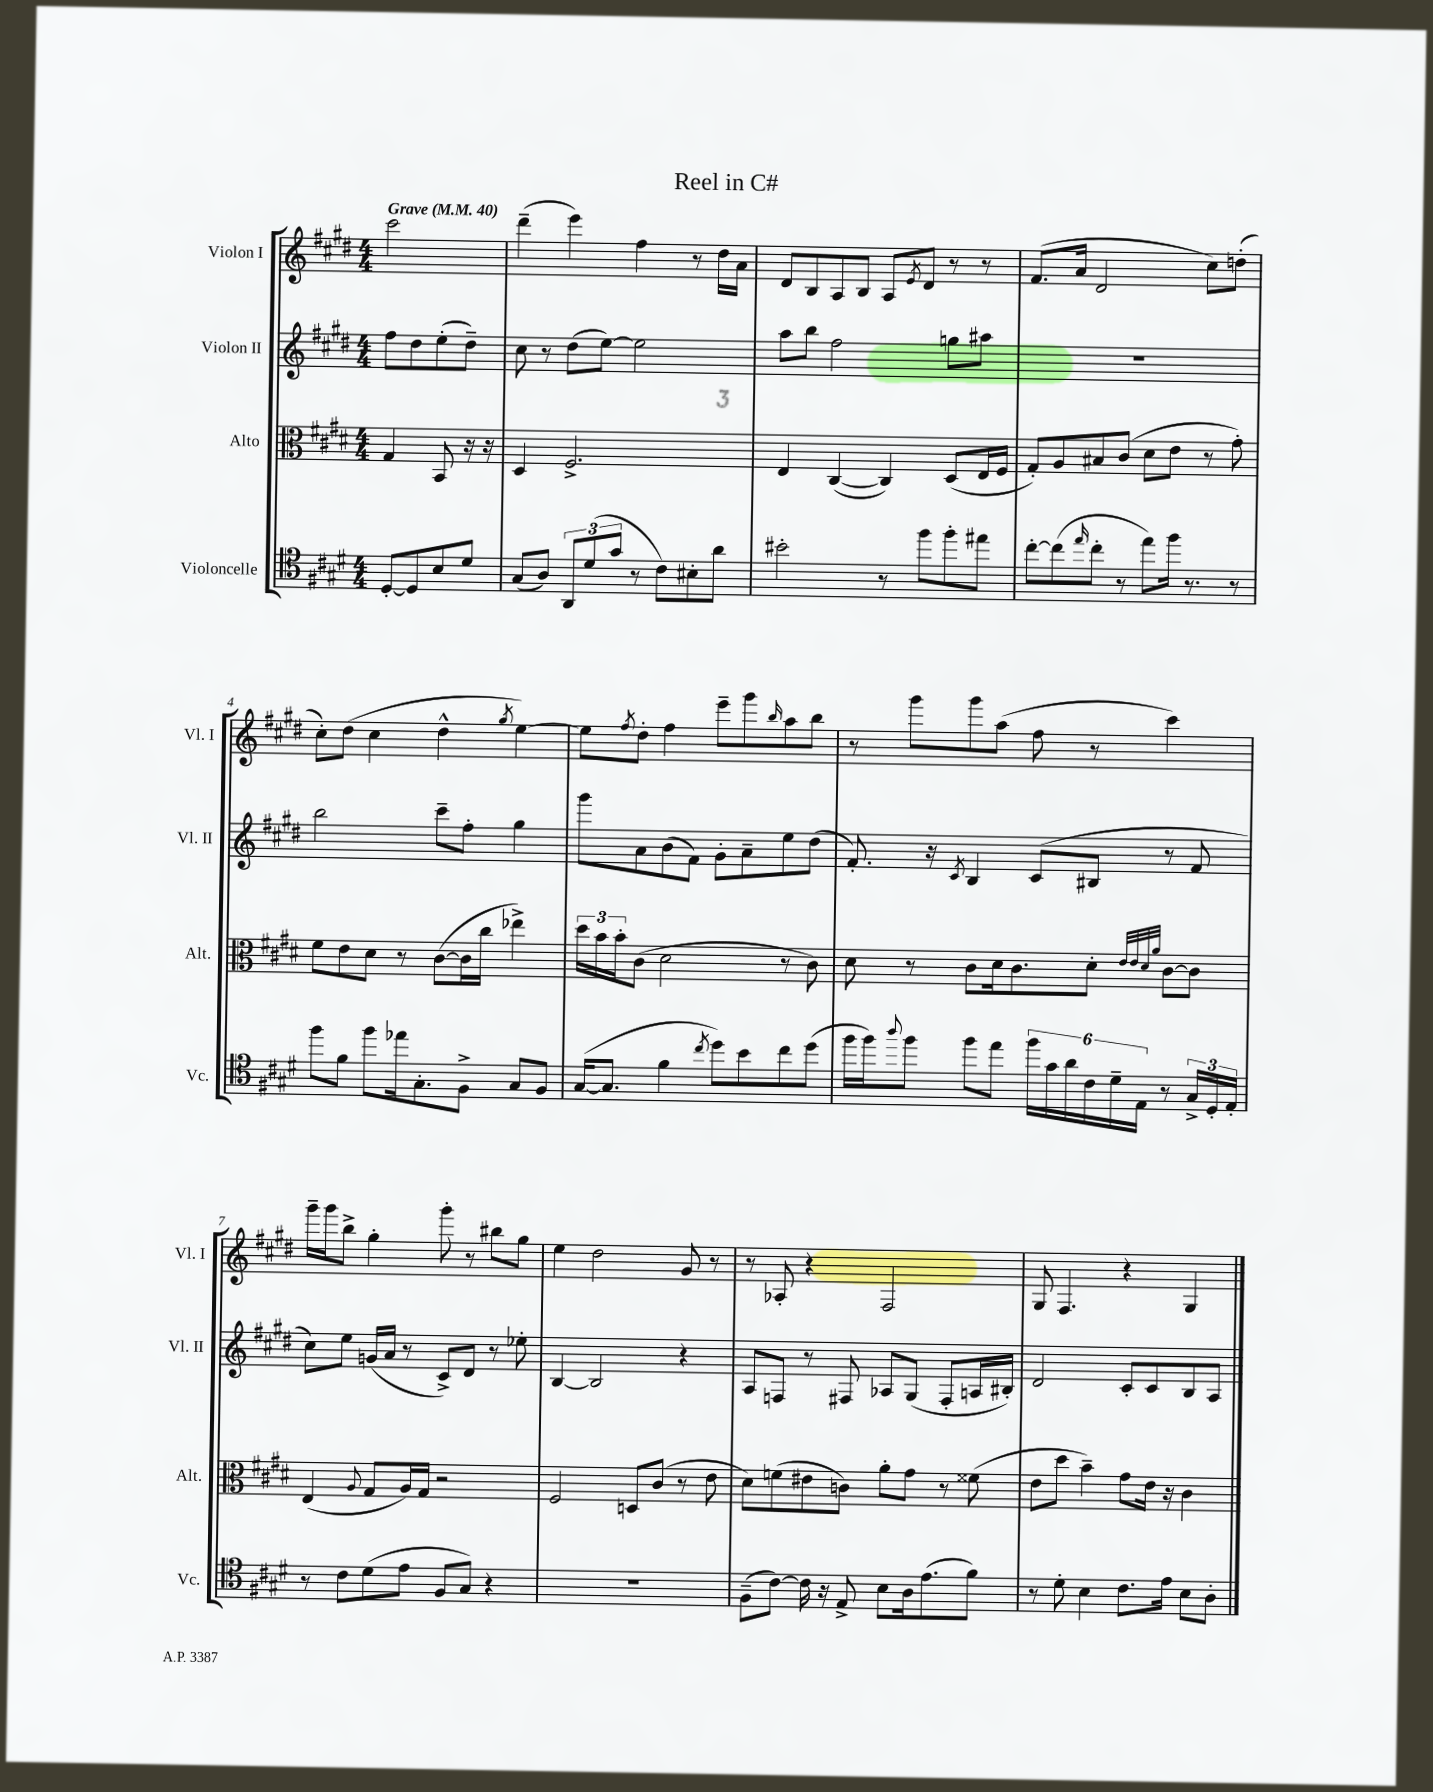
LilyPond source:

\header { title = "Reel in C#" }
<<
\new StaffGroup <<
\new Staff = "s0" \with { instrumentName = "Violon I" shortInstrumentName = "Vl. I" } {
    \clef treble \key e \major \numericTimeSignature \time 4/4 \partial 2 \tempo "Grave" 4 = 40
    cis'''2 |
    dis'''4--( e'''4) fis''4 r8 dis''16 a'16 |
    dis'8 b8 a8 b8 a8 \acciaccatura { e'8 } dis'8 r8 r8 |
    fis'8.( a'16 dis'2 cis''8) d''8-.( |
    cis''8-.) dis''8( cis''4 dis''4-^ \acciaccatura { gis''8 } e''4~) |
    e''8 \acciaccatura { fis''8 } dis''8-. fis''4 e'''8-- gis'''8 \grace { b''16 } a''8 b''8 |
    r8 gis'''8 gis'''8 a''8( fis''8 r8 cis'''4) |
    gis'''16-- gis'''16 b''8-> gis''4-. gis'''8-. r8 bis''8 gis''8 |
    e''4 dis''2 gis'8 r8 |
    r8 aes8-. r4 fis2 |
    gis8 fis4. r4 gis4 \bar "|." |
}
\new Staff = "s1" \with { instrumentName = "Violon II" shortInstrumentName = "Vl. II" } {
    \clef treble \key e \major \numericTimeSignature \time 4/4 \partial 2
    fis''8 dis''8 e''8-.( dis''8--) |
    cis''8 r8 dis''8( e''8~) e''2 |
    a''8 b''8 fis''2 g''8 ais''8 |
    R1 |
    b''2 cis'''8-- fis''8-. gis''4 |
    gis'''8 a'8 b'8( fis'8) gis'8-. a'8-- e''8 dis''8( |
    fis'8.-.) r16 \acciaccatura { cis'8 } b4 cis'8( bis8 r8 fis'8 |
    cis''8) e''8 g'16( a'16 r8 cis'8->) dis'8 r8 ees''8-. |
    b4~ b2 r4 |
    a8 f8 r8 fis8 aes8 gis8( fis8-. a16 bis16-.) |
    dis'2 cis'8-. cis'8 b8 a8 \bar "|." |
}
\new Staff = "s2" \with { instrumentName = "Alto" shortInstrumentName = "Alt." } {
    \clef alto \key e \major \numericTimeSignature \time 4/4 \partial 2
    gis4 b,8 r16 r16 |
    dis4 fis2.-> |
    e4 cis4~( cis4) dis8( e16 fis16 |
    gis8-.) a8 bis8 cis'8( dis'8 e'8 r8 gis'8-.) |
    fis'8 e'8 dis'8 r8 cis'8~( cis'16 cis''16 ees''4->) |
    \tuplet 3/2 { dis''16 b'16 b'16-. } cis'8( dis'2 r8 cis'8) |
    dis'8 r8 cis'8 dis'16 cis'8. dis'8-. \grace { e'32 e'32 dis'32 a'32 } cis'8~ cis'8 |
    e4( \appoggiatura { a8 } gis8 a16) gis16 r2 |
    fis2 d8 cis'8( r8 e'8 |
    dis'8) f'8( eis'8 c'8) a'8-. gis'8 r8 fisis'8( |
    e'8 dis''8 b'4--) gis'8 e'16 r16 cis'4 \bar "|." |
}
\new Staff = "s3" \with { instrumentName = "Violoncelle" shortInstrumentName = "Vc." } {
    \clef tenor \key e \major \numericTimeSignature \time 4/4 \partial 2
    dis8~-. dis8 b8 dis'8 |
    gis8( a8) \tuplet 3/2 { a,8 dis'8( gis'8 } r8 cis'8) bis8-. a'8 |
    bis'2-. r8 fis''8 fis''8-. eis''8 |
    cis''8~-. cis''8( \grace { e''16 } cis''8-. r8 e''8) fis''16 r8. r8 |
    fis''8 fis'8 fis''8 ees''16 gis8.-. fis8-> gis8 fis8 |
    gis16~( gis8. fis'4 \acciaccatura { cis''8 } dis''8) b'8 cis''8 dis''8( |
    fis''16 fis''16) \appoggiatura { a''8 } fis''8 fis''8 e''8 \tuplet 6/4 { fis''16 gis'16 a'16 cis'16 dis'16-- e16 } r8 \tuplet 3/2 { gis16-> dis16-. e16-. } |
    r8 cis'8 dis'8( e'8 fis8 gis8) r4 |
    R1 |
    fis8--( cis'8~) cis'16 r16 e8-> b8 a16 e'8.( fis'8) |
    r8 dis'8-. b4 cis'8. e'16 b8 a8-. \bar "|." |
}
>>
>>
